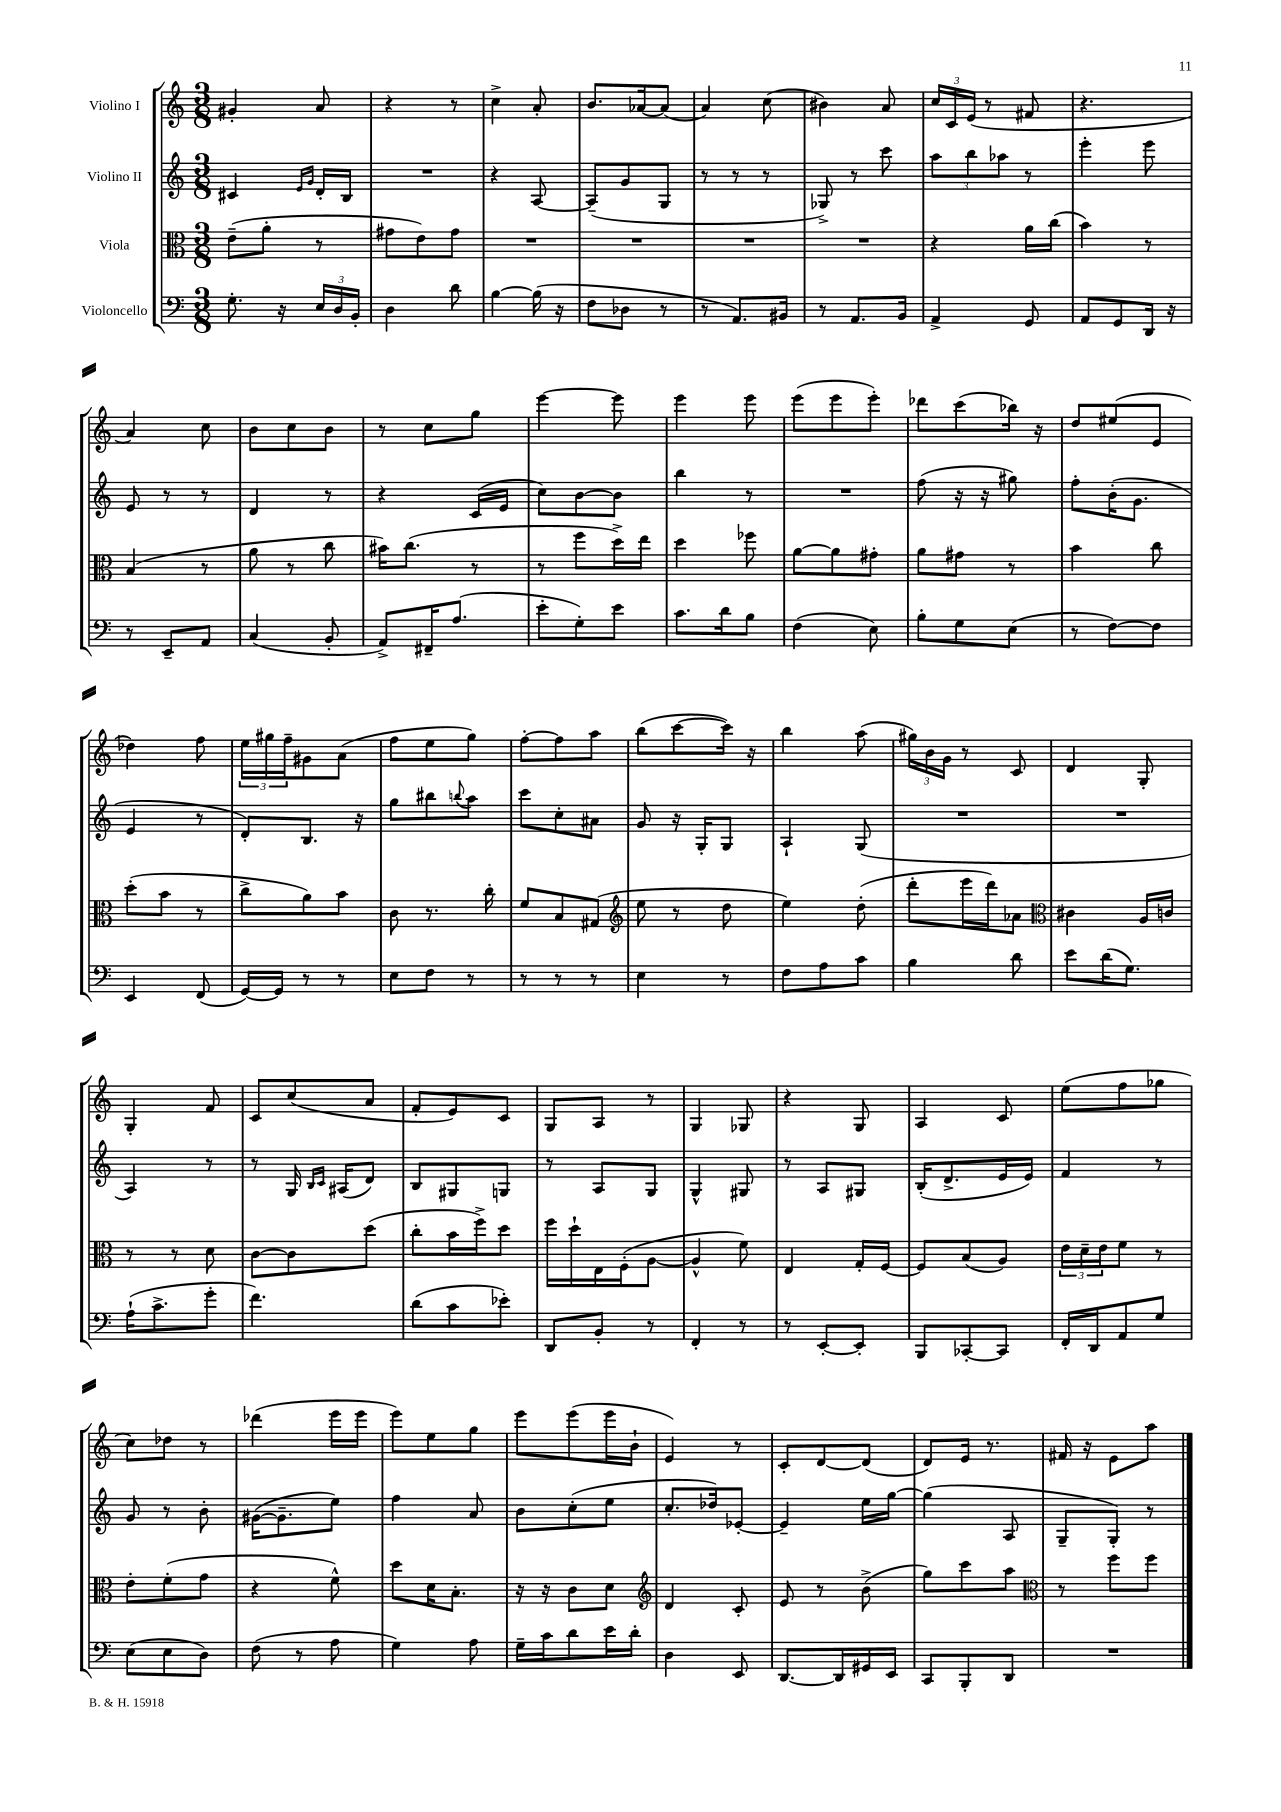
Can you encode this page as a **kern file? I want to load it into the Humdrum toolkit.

**kern	**kern	**kern	**kern
*part4	*part3	*part2	*part1
*staff4	*staff3	*staff2	*staff1
*I"Violoncello	*I"Viola	*I"Violino II	*I"Violino I
*clefF4	*clefC3	*clefG2	*clefG2
*k[]	*k[]	*k[]	*k[]
*M3/8	*M3/8	*M3/8	*M3/8
=1	=1	=1	=1
8.G'\	(8e~\L	4c#X/	4g#X'/
.	8a'\J	.	.
16r	.	.	.
.	.	16qqe/LL	.
.	.	16qqg/JJ	.
24E/LL	8r	16d'/LL	8a/
24D/	.	.	.
.	.	16B/JJ	.
24BB'/JJ	.	.	.
=2	=2	=2	=2
4D\	8g#X\L	4.r	4r
.	8e\)	.	.
8d\	8g#\J	.	8r
=3	=3	=3	=3
[4B\	4.r	4r	4cc^\
(16B\]	.	[8A/	8a'/
16r	.	.	.
=4	=4	=4	=4
8F\L	4.r	(8A~/L]	8.b/L
8D-X\J	.	8g/	.
.	.	.	[16a-X/k
8r	.	8G/J	(8a-/J]
=5	=5	=5	=5
8r	4.r	8r	4a/)
8.AA/L)	.	8r	.
.	.	8r	(8cc\
16BB#X/Jk	.	.	.
=6	=6	=6	=6
8r	4.r	8G-X^/)	4b#X\)
8.AA/L	.	8r	.
.	.	8ccc\	8a/
16BB/Jk	.	.	.
=7	=7	=7	=7
4AA^/	4r	12aa\L	24cc/LL
.	.	.	24c/
.	.	12bb\	(24e/JJ
.	.	.	8r
.	.	12aa-X\J	.
8GG/	16a\LL	8r	8f#X/
.	(16cc\JJ	.	.
=8	=8	=8	=8
8AA/L	4b\)	4eee'\	4.r
8GG/	.	.	.
16DD/Jk	8r	8eee\	.
16r	.	.	.
!!LO:LB:g=z
=9	=9	=9	=9
8r	(4B/	8e/	4a/)
8EE~/L	.	8r	.
8AA/J	8r	8r	8cc\
=10	=10	=10	=10
(4C/	8a\	4d/	8b\L
.	8r	.	8cc\
8BB'/	8cc\	8r	8b\J
=11	=11	=11	=11
8AA^/L)	16b#X\KL)	4r	8r
.	(8.cc\J	.	.
16FF#X~/K	.	.	8cc\L
(8.A/J	.	.	.
.	8r	(16c/LL	8gg\J
.	.	16e/JJ	.
=12	=12	=12	=12
8e'\L	8r	8cc\L)	[4eee\
8G'\)	8ff\L	[8b\	.
8e\J	16dd^\L)	8b\J]	8eee\]
.	16ee\JJ	.	.
=13	=13	=13	=13
8.c\L	4dd\	4bb\	4eee\
16d\k	.	.	.
8B\J	8ff-X\	8r	8eee\
=14	=14	=14	=14
(4F\	[8a\L	4.r	(8eee\L
.	8a\]	.	8eee\
8E\)	8g#X'\J	.	8eee'\J)
=15	=15	=15	=15
8B'\L	8a\L	(8ff\	8ddd-X\L
8G\	8g#X\J	16r	(8ccc\
.	.	16r	.
(8E\J	8r	8gg#X\)	16bb-X\Jk)
.	.	.	16r
=16	=16	=16	=16
8r	4b\	8ff'\L	8dd/L
[8F\L)	.	(16b'\K	(8ee#X/
.	.	8.g\J	.
8F\J]	8cc\	.	8e/J
!!LO:LB:g=z
=17	=17	=17	=17
4EE/	(8dd'\L	4e/	4dd-X\)
.	8b\J	.	.
(8FF/	8r	8r	8ff\
=18	=18	=18	=18
[16GG/LL)	8cc^\L	8d'/L)	24ee\LL
.	.	.	24gg#X\
16GG/JJ]	.	.	.
.	.	.	24ff~\J
8r	8a\)	8.B/J	8g#X\
8r	8b\J	.	(8a\J
.	.	16r	.
=19	=19	=19	=19
8E\L	8c\	8gg\L	8ff\L
8F\J	8.r	8bb#X\	8ee\
.	.	8qqbbn/	.
8r	.	8aa\J	8gg\J)
.	16cc'\	.	.
=20	=20	=20	=20
8r	8f/L	8ccc\L	[8ff'\L
8r	8B/	8cc'\	8ff\]
8r	(8G#X/J	8a#X\J	8aa\J
=21	=21	=21	=21
*	*clefG2	*	*
4E\	8ee\	8g/	(8bb\L
.	8r	16r	[8ccc\
.	.	16G'/KL	.
8r	8dd\	8G/J	16ccc\Jk])
.	.	.	16r
=22	=22	=22	=22
8F\L	4ee\)	4A`/	4bb\
8A\	.	.	.
8c\J	(8dd'\	(8G/	(8aa\
=23	=23	=23	=23
4B\	8ddd'\L	4.r	24gg#X\LL)
.	.	.	24b\
.	.	.	24g\JJ
.	16eee\L	.	8r
.	16ddd\J)	.	.
8d\	8a-X\J	.	8c/
=24	=24	=24	=24
*	*clefC3	*	*
8e\L	4c#X\	4.r	4d/
(16d\K	.	.	.
8.G\J)	.	.	.
.	16A/LL	.	8G'/
.	16cn/JJ	.	.
!!LO:LB:g=z
=25	=25	=25	=25
(16A`\KL	8r	4A/)	4G'/
8.c^\	.	.	.
.	8r	.	.
8g'\J	8d\	8r	8f/
=26	=26	=26	=26
4.f\)	[8c\L	8r	8c/L
.	8c\]	16G/	(8cc/
.	.	16qqB/LL	.
.	.	16qqc/JJ	.
.	.	(16A#X/KL	.
.	(8dd\J	8d/J)	8a/J
=27	=27	=27	=27
(8d\L	8cc'\L	8B/L	8f'/L
8c\	16b\L	8G#X/	8e/)
.	16ff^\J)	.	.
8e-X'\J)	8dd\J	8Gn/J	8c/J
=28	=28	=28	=28
8DD/L	16ff\LL	8r	8G/L
.	16dd`\	.	.
8BB'/J	16E\	8A/L	8A/J
.	(16F'\J	.	.
8r	[8A\J	8G/J	8r
=29	=29	=29	=29
4FF'/	4A^^/]	4G^^/	4G/
8r	8f\)	8G#X/	8G-X/
=30	=30	=30	=30
8r	4E/	8r	4r
[8EE'/L	.	8A/L	.
8EE'/J]	16G'/LL	8G#X/J	8G/
.	[16F/JJ	.	.
=31	=31	=31	=31
8BBB/L	8F/L]	(16B'/KL	4A/
.	.	8.d^/	.
[8CC-X'/	(8B/	.	.
8CC-/J]	8A/J)	16e/L	8c/
.	.	16e/JJ)	.
=32	=32	=32	=32
16FF'/LL	24e\LL	4f/	(8ee\L
.	24d~\	.	.
16DD/J	.	.	.
.	24e\J	.	.
8AA/	8f\J	.	8ff\
8G/J	8r	8r	8gg-X\J
!!LO:LB:g=z
=33	=33	=33	=33
(8E\L	8e'\L	8g/	8cc\L)
8E\	(8f'\	8r	8dd-X\J
8D\J)	8g\J	8b'\	8r
=34	=34	=34	=34
(8F\	4r	([16g#X\KL	(4ddd-X\
.	.	8.g#~\]	.
8r	.	.	.
8A\	8f^^\)	8ee\J)	16eee\LL
.	.	.	16eee\JJ
=35	=35	=35	=35
4G\)	8dd\L	4ff\	8eee\L)
.	16d\K	.	8ee\
.	8.B'\J	.	.
8A\	.	8a/	8gg\J
=36	=36	=36	=36
16G~\LL	16r	8b\L	8eee\L
16c\J	16r	.	.
8d\	8c\L	(8cc'\	(8eee\
16e\L	8d\J	8ee\J	16eee\L
16d'\JJ	.	.	16b`\JJ
=37	=37	=37	=37
*	*clefG2	*	*
4D\	4d/	8.cc'/L	4e/)
.	.	16dd-X/k)	.
8EE/	8c'/	[8e-X'/J	8r
=38	=38	=38	=38
[8.DD/L	8e/	4e-~/]	8c'/L
.	8r	.	[8d/
16DD/L]	.	.	.
16GG#X/	(8b^\	16ee\LL	(8d/J]
16EE/JJ	.	[16gg\JJ	.
=39	=39	=39	=39
8CC/L	8gg\L)	(4gg\]	8d/L)
8BBB'/	8ccc\	.	16e/Jk
.	.	.	8.r
8DD/J	8aa\J	8A/	.
=40	=40	=40	=40
*	*clefC3	*	*
4.r	8r	8G~/L	16f#X/
.	.	.	16r
.	8ff\L	8G'/J)	8e\L
.	8ff\J	8r	8aa\J
==	==	==	==
*-	*-	*-	*-
